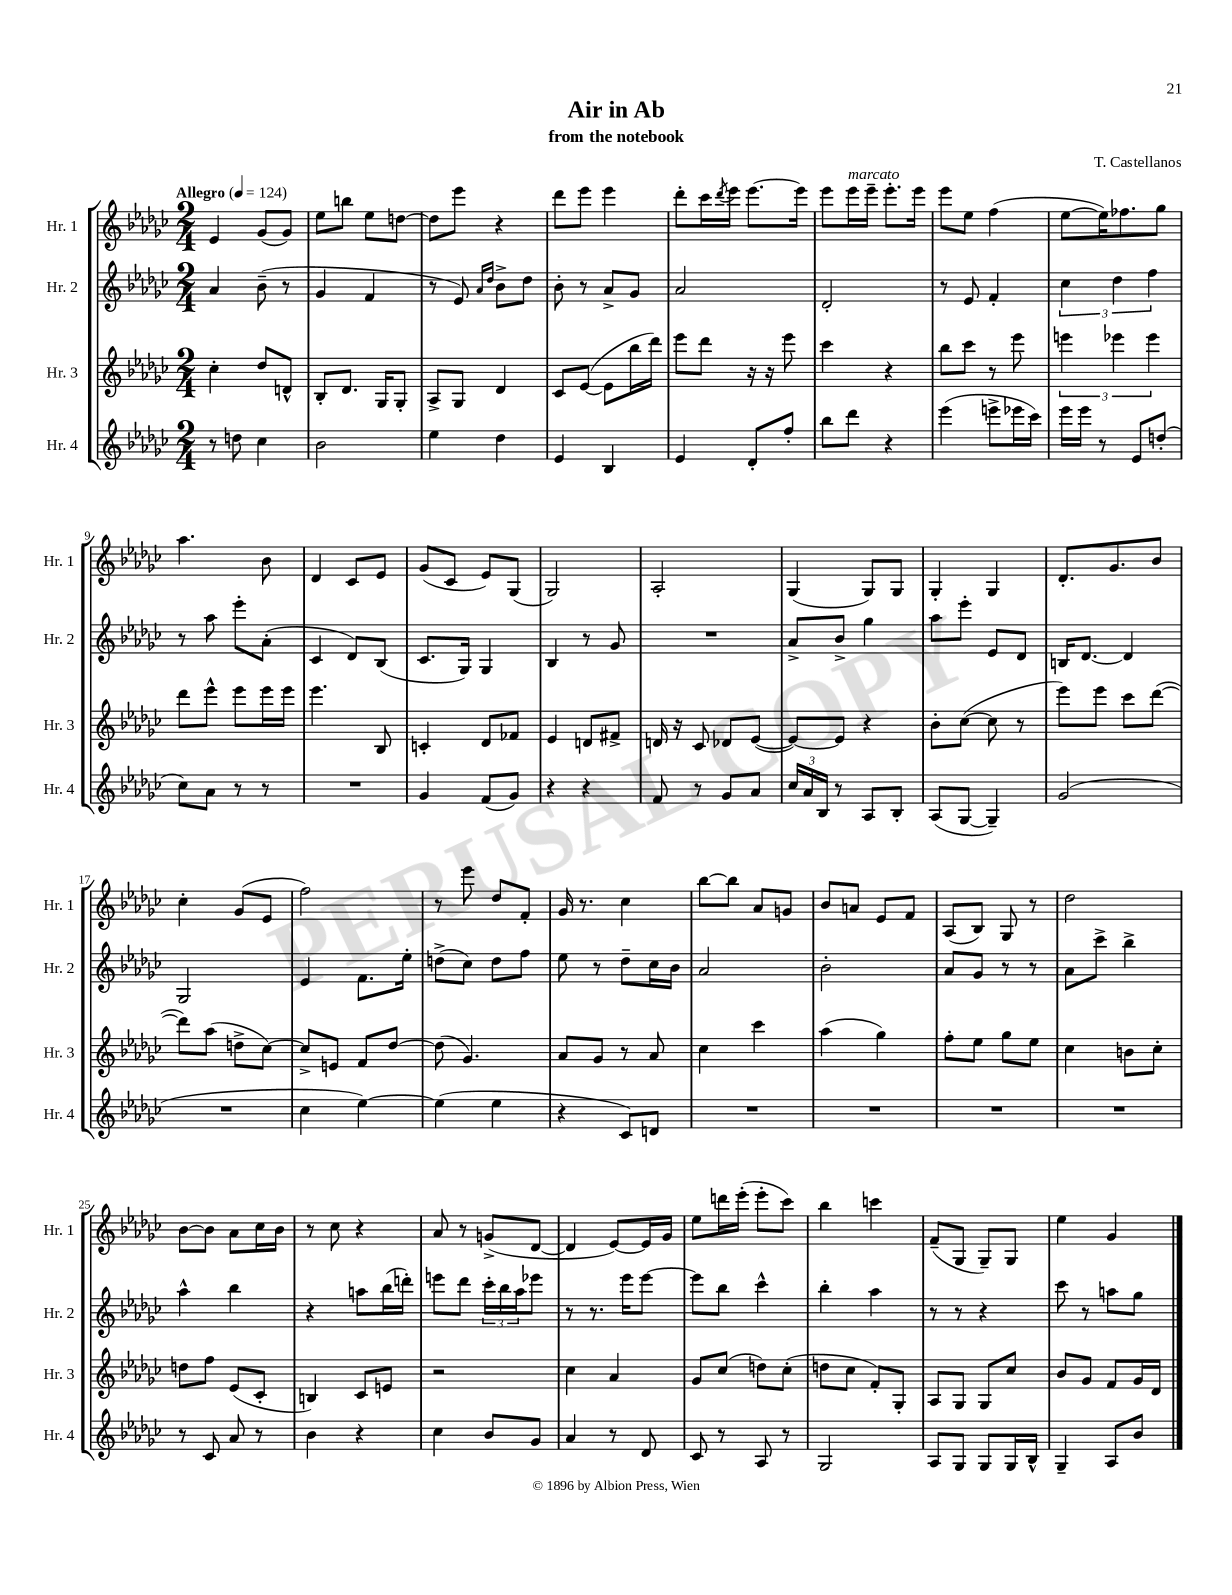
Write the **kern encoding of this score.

**kern	**kern	**kern	**kern
*staff4	*staff3	*staff2	*staff1
*clefG2	*clefG2	*clefG2	*clefG2
*k[b-e-a-d-g-c-]	*k[b-e-a-d-g-c-]	*k[b-e-a-d-g-c-]	*k[b-e-a-d-g-c-]
*M2/4	*M2/4	*M2/4	*M2/4
*MM124	*MM124	*MM124	*MM124
8r	4cc-'	4a-	4e-
8dd	.	.	.
4cc-	8dd-	(8b-~	(8g-
.	8d^^	8r	8g-)
=	=	=	=
2b-	8B-'	4g-	8ee-
.	8.d-	.	8bb
.	.	4f	8ee-
.	16G-	.	.
.	8G-'	.	[8dd
=	=	=	=
4ee-	8A-^	8r	8dd]
.	8G-	8e-)	8eee-
.	.	16qqa-	.
.	.	16qqdd-	.
4dd-	4d-	8b-^	4r
.	.	8dd-	.
=	=	=	=
4e-	8c-	8b-'	8ddd-
.	([8e-	8r	8eee-
4B-	8e-]	8a-^	4eee-
.	16bb-	8g-	.
.	16ddd-)	.	.
=	=	=	=
4e-	8eee-	2a-	8ddd-'
.	8ddd-	.	16ccc-
.	.	.	8qddd-
.	.	.	16eee-
8d-'	16r	.	[8.eee-
.	16r	.	.
8ff'	8eee-	.	.
.	.	.	16eee-]
=	=	=	=
8bb-	4ccc-	2d-'	8eee-
8ddd-	.	.	16eee-
.	.	.	16eee-~
4r	4r	.	8.eee-'
.	.	.	16eee-
=	=	=	=
(4eee-	8bb-	8r	8eee-
.	8ccc-	8e-	8ee-
8eee^	8r	4f'	(4ff
16eee-	8eee-	.	.
16ccc-)	.	.	.
=	=	=	=
16eee-	6eee	6cc-	[8ee-
16eee-	.	.	.
8r	.	.	16ee-])
.	6eee-	6dd-	.
.	.	.	8.ff-
8e-	.	.	.
.	6eee-	6ff	.
(8dd'	.	.	8gg-
=	=	=	=
8cc-)	8ddd-	8r	4.aa-
8a-	8eee-^^	8aa-	.
8r	8eee-	8eee-'	.
8r	16eee-	(8a-'	8b-
.	16eee-	.	.
=	=	=	=
2r	4.eee-	4c-	4d-
.	.	8d-)	8c-
.	8B-	(8B-	8e-
=	=	=	=
4g-	4c'	8.c-	(8g-
.	.	.	8c-
.	.	16G-)	.
(8f	8d-	4G-	8e-)
8g-)	8f-	.	(8G-
=	=	=	=
4r	4e-	4B-	2G-)
4r	8d	8r	.
.	8f#^	8g-	.
=	=	=	=
8f	16d	2r	2A-'
.	16r	.	.
8r	8c-	.	.
8g-	8d-	.	.
8a-	([8e-	.	.
=	=	=	=
24cc-	8e-_)	8a-^	(4G-
24a-	.	.	.
24B-	.	.	.
8r	8e-]	8b-^	.
8A-	4r	4gg-	8G-)
8B-'	.	.	8G-
=	=	=	=
(8A-	8b-'	8aa-	4G-'
[8G-	([8cc-	8eee-'	.
4G-~])	8cc-]	8e-	4G-
.	8r	8d-	.
=	=	=	=
(2g-	8eee-)	16B	8.d-'
.	.	[8.d-	.
.	8eee-	.	.
.	.	.	8.g-
.	8ccc-	4d-]	.
.	([8ddd-	.	8b-
=	=	=	=
2r	8ddd-])	2G-	4cc-'
.	(8aa-	.	.
.	8dd^	.	(8g-
.	[8cc-)	.	8e-
=	=	=	=
4cc-	8cc-^]	4e-	2ff)
.	8e	.	.
[4ee-)	8f	8.f	.
.	[8dd-	.	.
.	.	16ee-'	.
=	=	=	=
(4ee-]	(8dd-]	(8dd^	8r
.	4.g-)	8cc-)	8eee-
4ee-	.	8dd	8dd-
.	.	8ff	8f'
=	=	=	=
4r	8a-	8ee-	16g-
.	.	.	8.r
.	8g-	8r	.
8c-)	8r	8dd-~	4cc-
8d	8a-	16cc-	.
.	.	16b-	.
=	=	=	=
2r	4cc-	2a-	[8bb-
.	.	.	8bb-]
.	4ccc-	.	8a-
.	.	.	8g
=	=	=	=
2r	(4aa-	2b-'	8b-
.	.	.	8a
.	4gg-)	.	8e-
.	.	.	8f
=	=	=	=
2r	8ff'	8a-	(8A-
.	8ee-	8g-	8B-)
.	8gg-	8r	8G-
.	8ee-	8r	8r
=	=	=	=
2r	4cc-	8a-	2dd-
.	.	8ccc-^	.
.	8b	4bb-^	.
.	8cc-'	.	.
=	=	=	=
8r	8dd	4aa-^^	[8b-
8c-	8ff	.	8b-]
8a-	(8e-	4bb-	8a-
8r	8c-'	.	16cc-
.	.	.	16b-
=	=	=	=
4b-	4B)	4r	8r
.	.	.	8cc-
4r	8c-	8aa	4r
.	8e	(16bb-	.
.	.	16ddd')	.
=	=	=	=
4cc-	2r	8eee	8a-
.	.	8ddd-	8r
8b-	.	24ccc-'	(8g^
.	.	24bb-	.
.	.	24aa-	.
8g-	.	8eee-	[8d-
=	=	=	=
4a-	4cc-	8r	4d-]
.	.	8.r	.
8r	4a-	.	[8e-)
.	.	16eee-	.
8d-	.	[8eee-	16e-]
.	.	.	16g-
=	=	=	=
8c-	8g-	8eee-]	8ee-
8r	(8cc-	8bb-	16ddd
.	.	.	(16eee-'
8A-	8dd)	4ccc-^^	8eee-'
8r	(8cc-'	.	8ccc-)
=	=	=	=
2G-	8dd	4bb-'	4bb-
.	8cc-	.	.
.	8f')	4aa-	4ccc
.	8G-'	.	.
=	=	=	=
8A-	8A-	8r	(8f~
8G-	8G-	8r	8G-
8G-	8G-	4r	8G-~)
16G-	8cc-	.	8G-
16B-^^	.	.	.
=	=	=	=
4G-~	8b-	8ccc-	4ee-
.	8g-	8r	.
8A-	8f	8aa	4g-
8b-	16g-	8gg-	.
.	16d-	.	.
==	==	==	==
*-	*-	*-	*-
